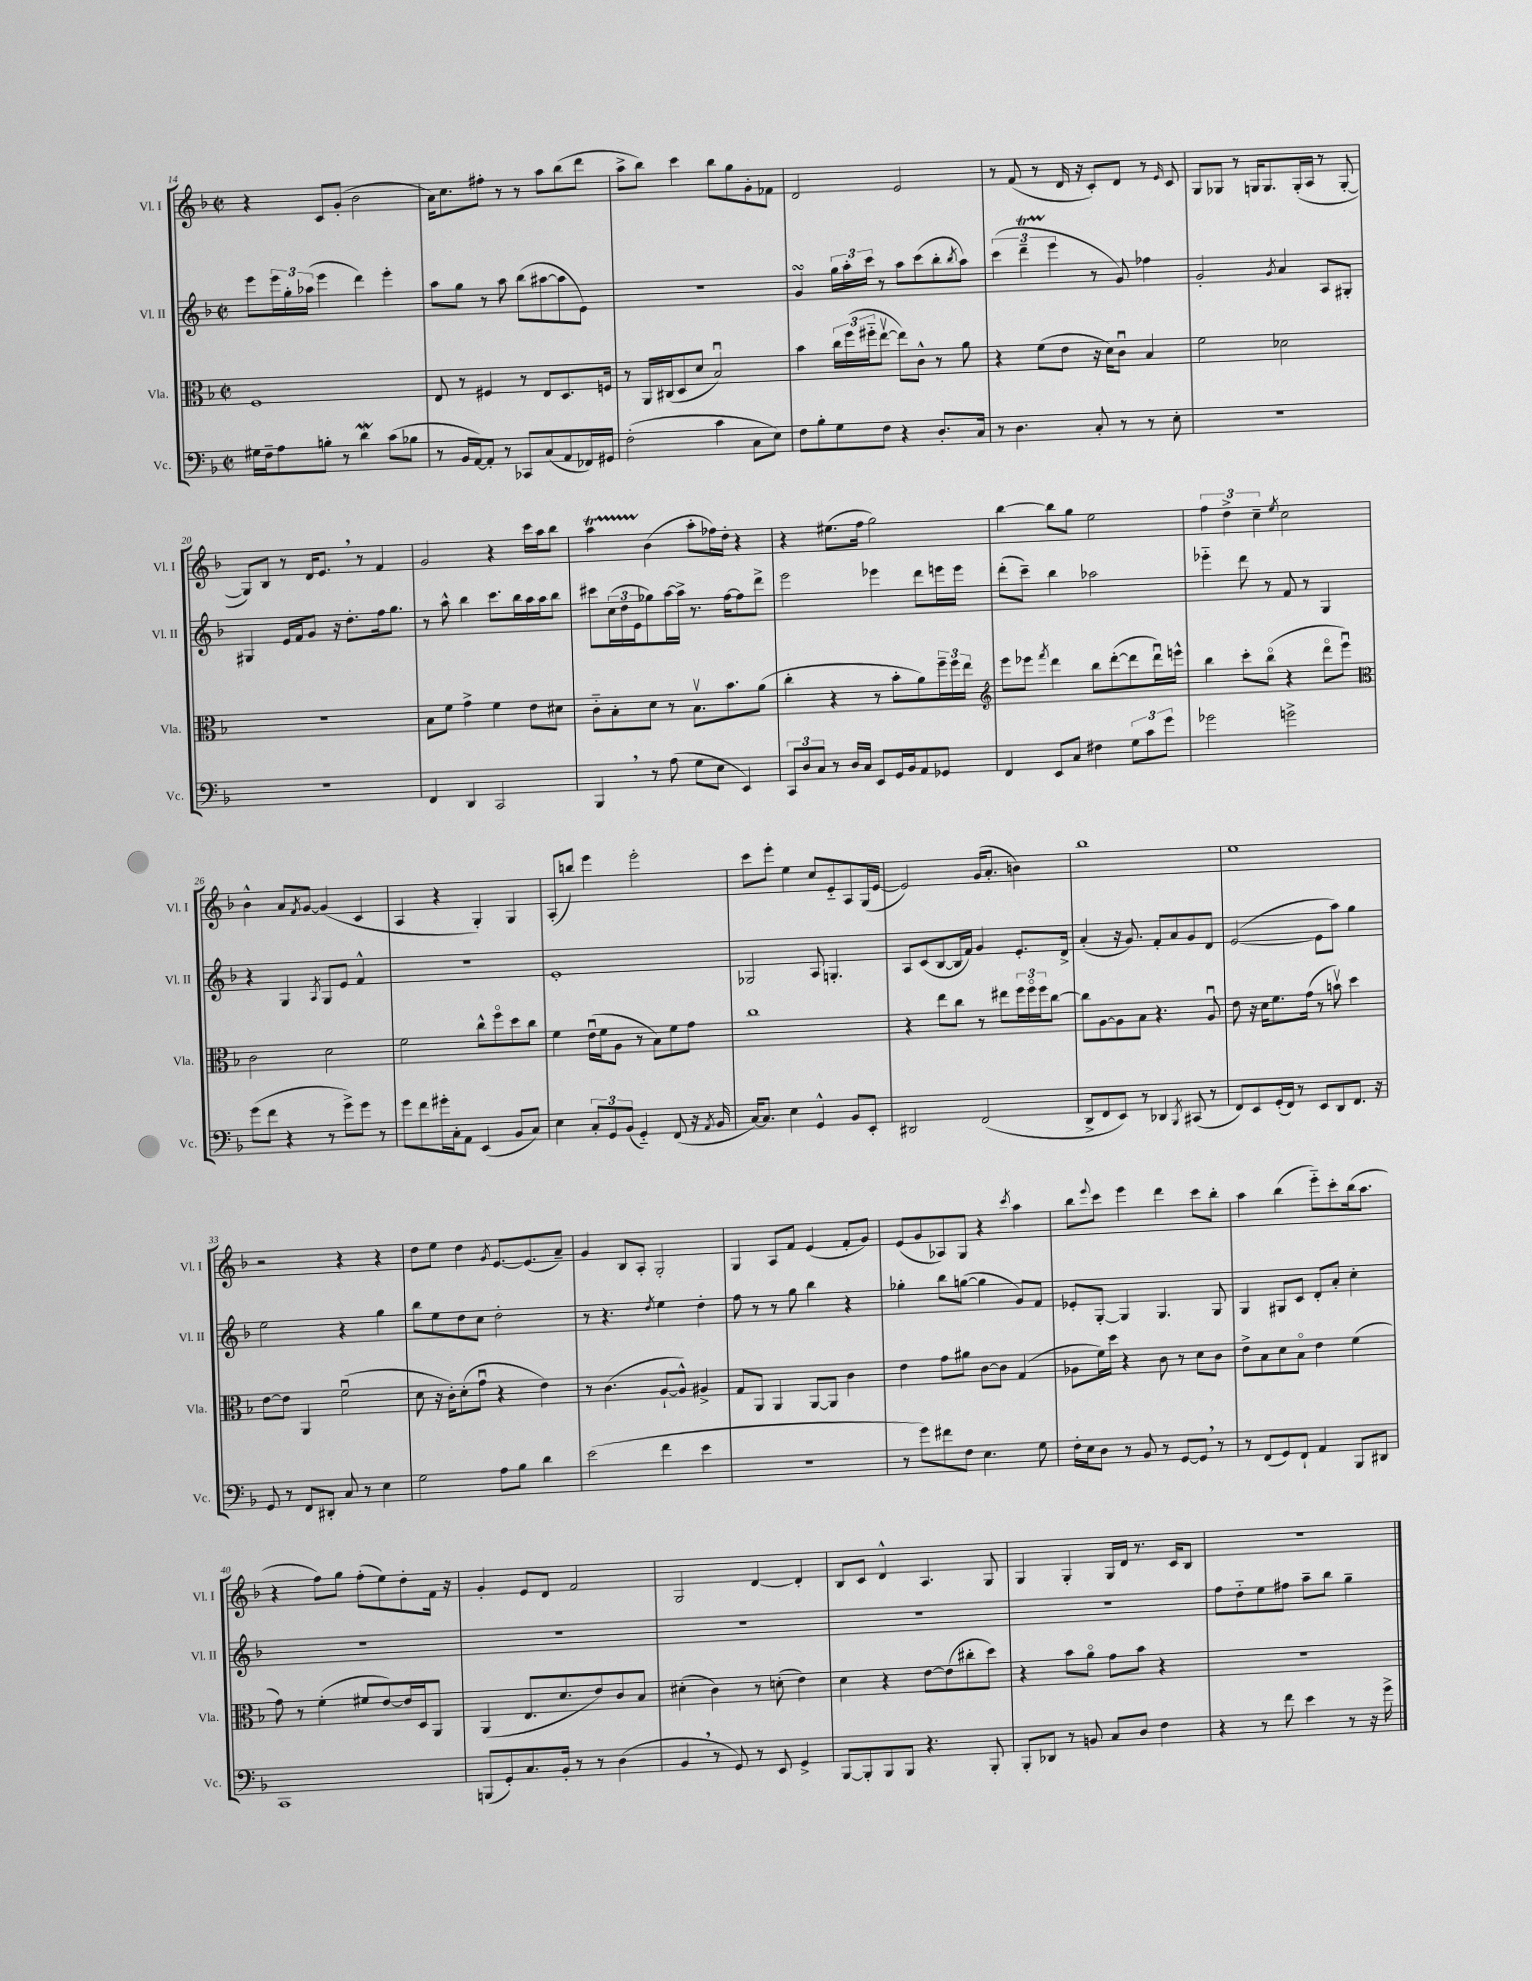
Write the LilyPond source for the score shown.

<<
\new StaffGroup <<
\new Staff = "s0" \with { instrumentName = "Vl. I" shortInstrumentName = "Vl. I" } {
    \clef treble \key f \major \defaultTimeSignature \time 2/2
    r4 c'8 g'8-.( bes'2 |
    a'16) c''8. fis''8-. r8 r8 a''8 bes''8( d'''8 |
    a''8-> bes''8) c'''4 bes''8 g''8 g'8-. fes'8 |
    d'2 e'2 |
    r8 f'8( r8 d'16 r16 c'8-.) d'8 r8 \grace { e'16 } c'8 |
    g8 ges8 r8 g16 g8. g16-.( a16 r8 g8~-. |
    g8) bes8 r8 d'16 e'8. \breathe r8 f'4 |
    g'2 r4 c'''16 a''16 bes''8 |
    a''4\startTrillSpan bes'4\stopTrillSpan( a''8-. fes''16) d''16-. r4 |
    r4 eis''8.( f''16 g''2) |
    bes''4~ bes''8 g''8 e''2 |
    \tuplet 3/2 { f''4 d''4-> c''4-- } \acciaccatura { e''8 } c''2 |
    bes'4-^ a'8 \acciaccatura { f'8 } g'8~ g'4( c'4 |
    a4 r4 g4-.) g4 |
    a8-.( b''8) e'''4 e'''2-. |
    c'''8 e'''8-. e''4 c''8 e'8-_ a8 g16( e'16~ |
    e'2) g'16( a'8.-. b'4) |
    bes''1 |
    e''1 |
    r2 r4 r4 |
    d''8 e''8 d''4 \acciaccatura { g'8 } e'8.~ e'8.( a'8--) |
    g'4 bes8 a8-. g2-. |
    g4 a8 f'8 e'4( f'8-. g'8) |
    e'8( g'8 aes8) g8 r4 \acciaccatura { c'''8 } a''4 |
    bes''8 \appoggiatura { e'''8 } c'''8 e'''4 d'''4 c'''8 bes''8-. |
    a''4 bes''4( e'''8-_) c'''8-. bes''16( a''8. |
    r4 f''8) g''8 f''8-.( e''8) d''8-. f'16 r16 |
    g'4-. e'8 d'8 f'2 |
    g2 d'4~ d'4-. |
    bes8 c'8 d'4-^ a4. g8 |
    g4 g4-. g16 d'16 r8. c'16 bes8 |
    R1 \bar "|." |
}
\new Staff = "s1" \with { instrumentName = "Vl. II" shortInstrumentName = "Vl. II" } {
    \clef treble \key f \major \defaultTimeSignature \time 2/2
    e'''8 \tuplet 3/2 { e'''16 g''16-. aes''16( } e'''4 d'''4) e'''4-. |
    a''8 g''8 r8 a''8 bes''8( ais''8~ ais''8 e'8) |
    r1 |
    g'4\turn \tuplet 3/2 { g''16 a''16-. c'''16 } r8 a''8 c'''8( bes''8-. \acciaccatura { bes''8 } a''8) |
    \tuplet 3/2 { c'''4( d'''4--\startTrillSpan e'''4\stopTrillSpan } r8 g'8) fes''4 |
    g'2-. \acciaccatura { g'8 } a'4 a8 gis8-. |
    gis4 e'16 f'16 g'8 r16 d''8.-. f''16 g''8. |
    r8 a''8-^ bes''4 c'''8. bes''16 a''16 a''16 bes''8 |
    cis'''8 \tuplet 3/2 { c''16( d''16 e'16 } ges''8) a''16~ a''16-> r8. f''16~ f''8 d'''8-> |
    e'''2 ees'''4 d'''8 e'''16 e'''16 |
    d'''8-.( c'''8--) bes''4 aes''2 |
    ees'''4-_ d'''8 r8 f'8 r8 g4 |
    r4 g4 \acciaccatura { a8 } g8 e'8 f'4-^ |
    R1 |
    e'1-. |
    ges2 a8 g4.-. |
    a8 c'8( bes8~ bes16 f'16) g'4 e'8.-. d'16-> |
    a'4-.( r16 g'8.) f'8-. a'8 g'8 d'8 |
    e'2~( e'8 a''8) g''4 |
    e''2 r4 g''4 |
    bes''8 e''8 d''8 c''8 d''2-. |
    r8 r4. \acciaccatura { d''8 } e''4 d''4-. |
    f''8 r8 r8 g''8 bes''4 r4 |
    ges''4-. bes''8 g''8~( g''4 g'8) f'8 |
    ees'8-. g8~-. g4 g4. g8 |
    g4 gis8 c'8 d'8-. a'8-. c''4-. |
    r1 |
    R1 |
    R1 |
    R1 |
    R1 |
    f''8 d''8-_ e''8 fis''8 a''8-- bes''8 g''4-- \bar "|." |
}
\new Staff = "s2" \with { instrumentName = "Vla." shortInstrumentName = "Vla." } {
    \clef alto \key f \major \defaultTimeSignature \time 2/2
    f1 |
    e8 r8 fis4 r8 e8 d8. f16 |
    r8 a,16 cis16( d8 d'8 bes2\downbow) |
    bes'4 \tuplet 3/2 { c''16 f''16( fis''16-_ } e''8~\upbow e''8) c'8-^ r8 a'8 |
    r4 f'8( e'8 r16 d'16) c'8\downbow bes4 |
    f'2 des'2 |
    R1 |
    bes8 f'8 g'4-> f'4 e'8 dis'8 |
    c'8-_ bes8-. d'8 r8 bes8.\upbow bes'8. a'8( |
    c''4-. r4 r8 bes'8-. a'8) \tuplet 3/2 { f''16-- f''16 e''16 } |
    \clef treble e'''8 ees'''8 \acciaccatura { f'''8 } d'''4 bes''8 d'''8~-.( d'''8 d'''16\downbow) e'''16-^ |
    bes''4 c'''8-. bes''8\flageolet( r4 d'''8\flageolet e'''8\downbow) |
    \clef alto c'2 d'2 |
    f'2 c''8-^ f''8\flageolet d''8 c''8 |
    f'4 e'16\downbow( f'16 a8 r8 bes8) f'8 g'8 |
    c''1 |
    r4 e''8 c''8 r8 eis''8 \tuplet 3/2 { f''16 f''16\flageolet f''16 } c''8~ |
    c''8 a8~ a8 bes8 r4. a8\downbow |
    e'8 r16 d'16 f'8. g'16( r8 b'8\upbow) d''4 |
    e'8~ e'8 a,4 f'2\downbow( |
    d'8 r16 c'16-.) d'8-.( g'8\downbow r4 e'4) |
    r8 c'4.( a8~-! a8-^) ais4-> |
    g8 a,8 a,4 a,8~ a,8 c'4 |
    e'4 g'8 ais'8 c'8~ c'8 g4( |
    aes8 f'16) d''16 r4 c'8 r8 d'8 c'8 |
    e'8-> bes8 d'8 bes8\flageolet e'4 f'4( |
    g'8) r8 f'4-.( fis'8 e'8~) e'16 d16 a,8 |
    a,4( e8. d'8. e'8) c'8 bes8 |
    dis'4-.( c'4) r8 d'8-.( e'4) |
    d'4 r4 e'8~ e'8( cis''8-. d''8) |
    r4 bes'8 a'8\flageolet g'8 bes'8 r4 |
    R1 \bar "|." |
}
\new Staff = "s3" \with { instrumentName = "Vc." shortInstrumentName = "Vc." } {
    \clef bass \key f \major \defaultTimeSignature \time 2/2
    gis16 f16-- a8 b8-. r8 d'4\mordent c'8( bes8 |
    r8 bes,16 a,16~) a,8-. r8 ces,8 c8( a,8 fes,16) gis,16 |
    f2-.( c'4 c8 e8) |
    f8 bes8-. g8 f8 r4 d8.-. c16 |
    r8 d4. c8-. r8 r8 e8-. |
    R1 |
    R1 |
    f,4 d,4 c,2 |
    bes,,4 \breathe r8 a8( g8 e8 e,4) |
    \tuplet 3/2 { c,8 d8 c8 } r8 d16 c16 e,8 g,16 bes,16 a,8 ges,8 |
    f,4 e,8 c8 fis4 \tuplet 3/2 { g8 c'8 g'8 } |
    ges'2 g'2-> |
    g'8( f'8 r4 r8 g'8->) g'8 r8 |
    g'8 f'8 gis'16-. c16-. a,8 e,4( bes,8 c8) |
    e4 \tuplet 3/2 { c8-. g,8 bes,8( } g,4-_) f,8( r16 \acciaccatura { a,8 } bes,16 |
    c16~) c8. e4 g,4-^ bes,8 e,8-. |
    dis,2 f,2( |
    d,8-> f,8 e,8) r8 des,4 \acciaccatura { bes,,8 } cis,8( r8 |
    f,8) e,8 g,16-.( f,16) r8 e,8 d,8 f,8. r16 |
    g,8 r8 f,8 dis,8-. c8 r8 e4 |
    g2 a8 bes8 d'4 |
    e'2( f'4 e'4 |
    R1 |
    r8 g'8) fis'8 f8 e4. g8 |
    f16-. e16 d8 r8 bes,8 r8 g,8~ g,8 \breathe r8 |
    r8 f,8( g,8) f,8-! a,4 bes,,8 dis,8 |
    c,1 |
    b,,8( g,8-.) c8. bes,16-. r8 r8 d4( |
    bes,4 \breathe r8 g,8) r8 e,8 g,4-> |
    bes,,8~ bes,,8-. bes,,8 bes,,8 r4. bes,,8-. |
    bes,,8-. des,8 r8 b,8 c8 d8 f4 |
    r4 r8 f'8 e'4 r8 r16 g'16-> \bar "|." |
}
>>
>>
\layout { \context { \Score currentBarNumber = #14 } }
